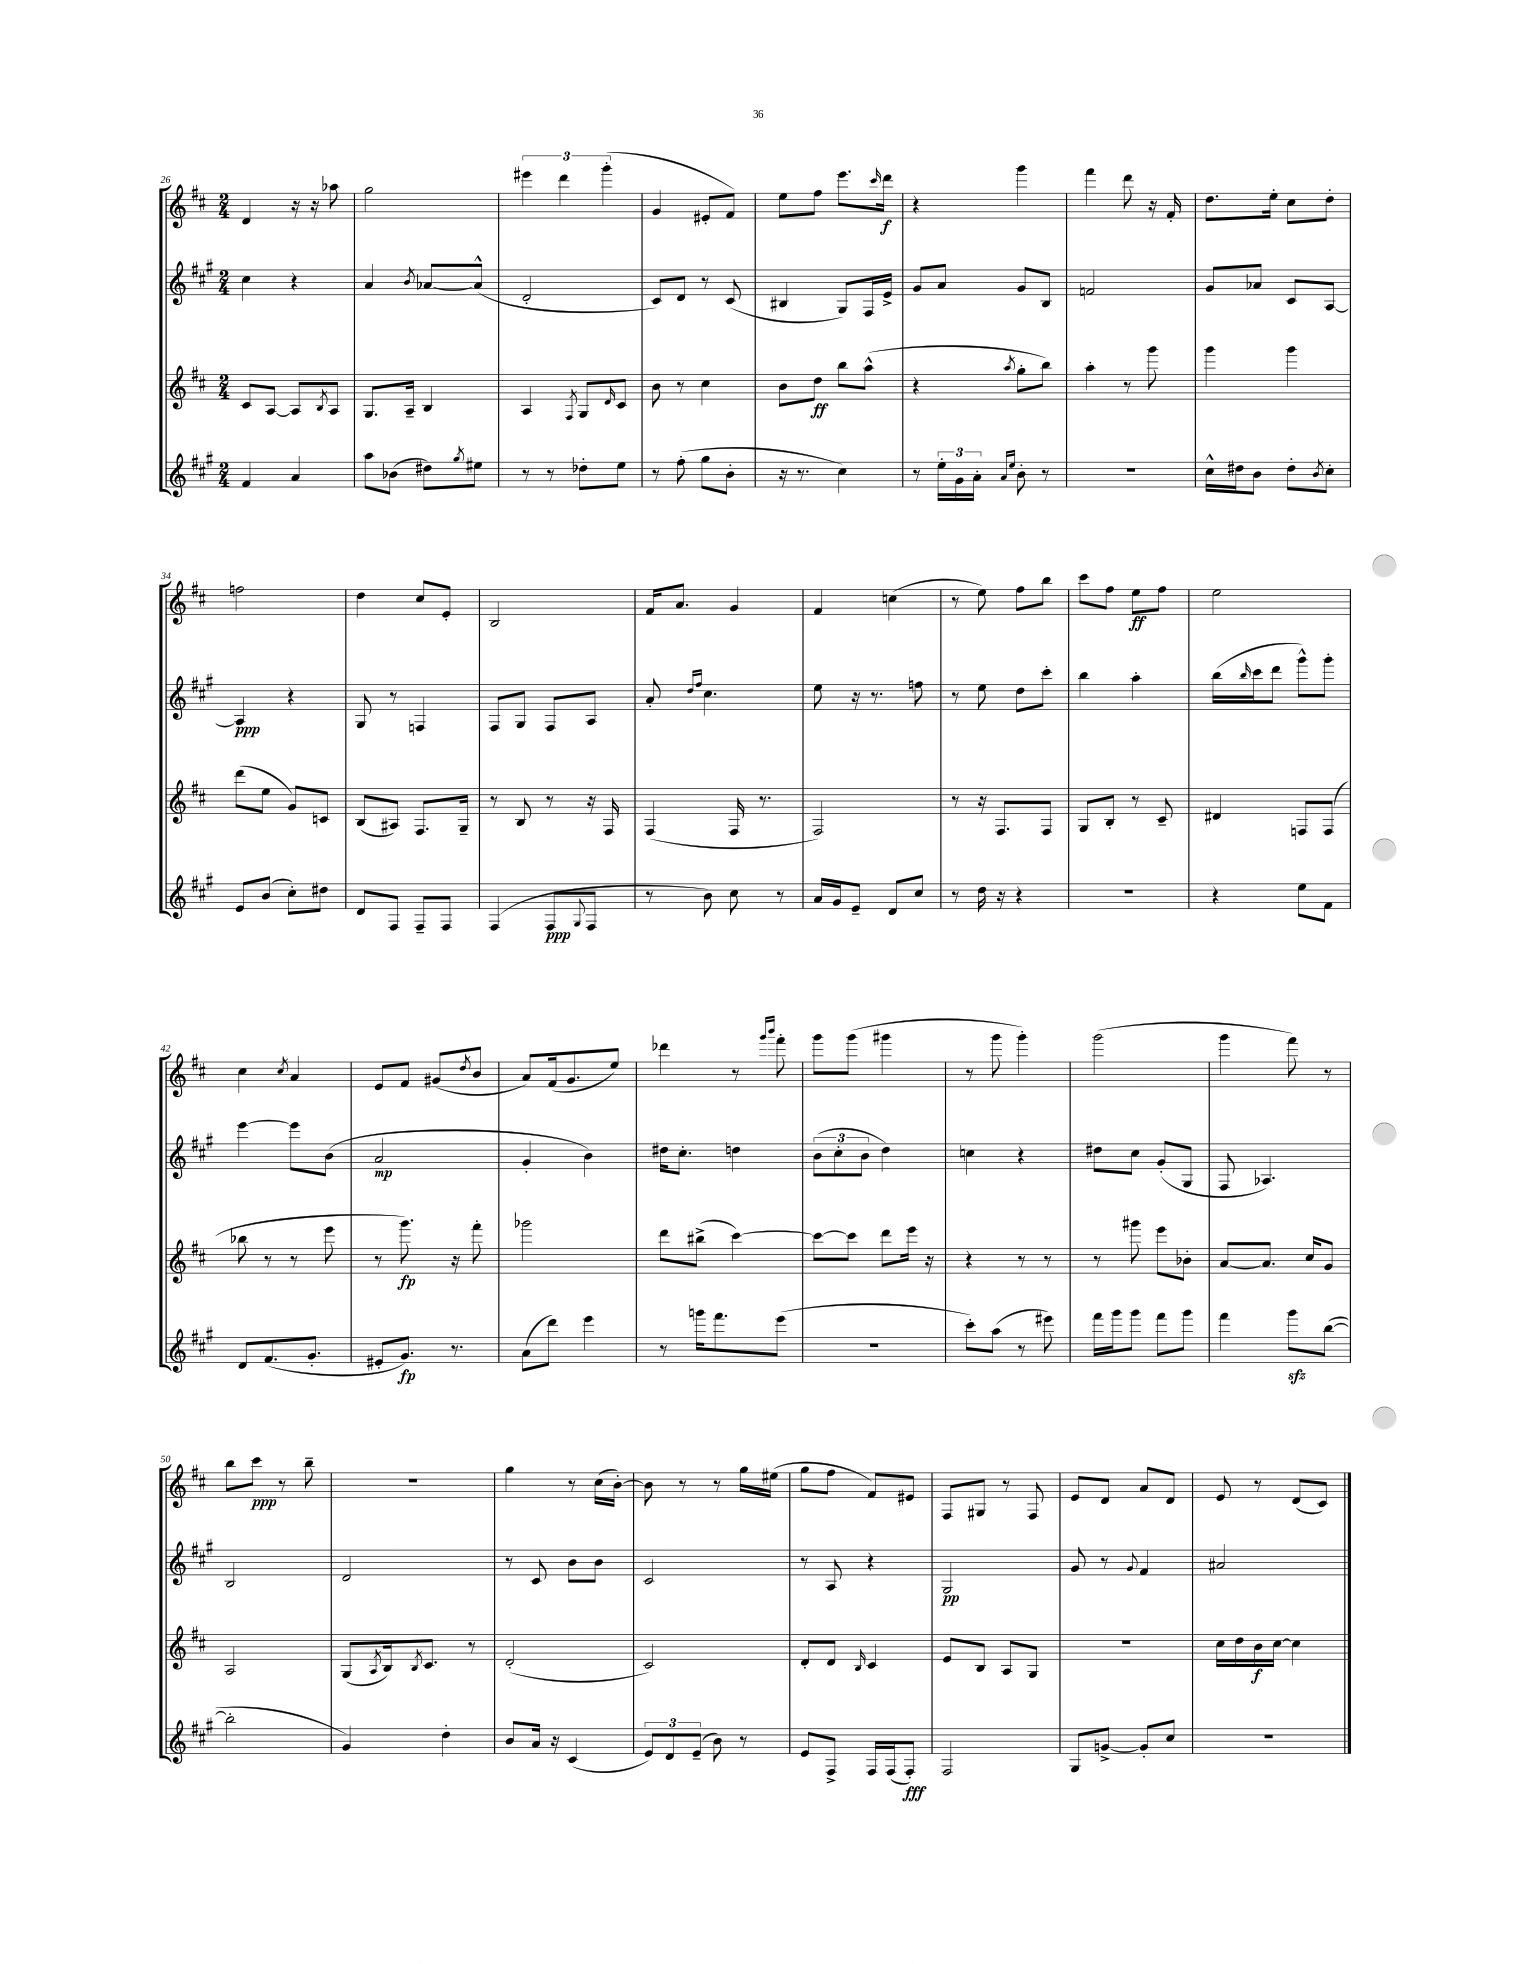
<<
\new StaffGroup <<
\new Staff = "s0" {
    \clef treble \key d \major \numericTimeSignature \time 2/4
    d'4 r16 r16 aes''8 |
    g''2 |
    \tuplet 3/2 { eis'''4 d'''4 g'''4-.( } |
    g'4 eis'8-. fis'8) |
    e''8 fis''8 e'''8. \grace { cis'''16 } d'''16\f |
    r4 g'''4 |
    fis'''4 d'''8 r16 fis'16-. |
    d''8. e''16-. cis''8 d''8-. |
    f''2 |
    d''4 cis''8 e'8-. |
    b2 |
    fis'16 a'8. g'4 |
    fis'4 c''4( |
    r8 e''8) fis''8 b''8 |
    cis'''8 fis''8 e''8\ff fis''8 |
    e''2 |
    cis''4 \acciaccatura { cis''8 } a'4 |
    e'8 fis'8 gis'8( \acciaccatura { d''8 } b'8 |
    a'8) fis'16( g'8. e''8) |
    des'''4 r8 \grace { g'''16 b'''16 } fis'''8-. |
    g'''8 g'''8( gis'''4 |
    r8 g'''8 g'''4-.) |
    g'''2( |
    g'''4 fis'''8) r8 |
    b''8 cis'''8\ppp r8 b''8-- |
    r2 |
    g''4 r8 cis''16( b'16~-.) |
    b'8 r8 r8 g''16 eis''16( |
    g''8 fis''8 fis'8) eis'8 |
    fis8 gis8 r8 fis8 |
    e'8 d'8 a'8 d'8 |
    e'8 r8 d'8( cis'8) \bar "|." |
}
\new Staff = "s1" {
    \clef treble \key a \major \numericTimeSignature \time 2/4
    cis''4 r4 |
    a'4 \acciaccatura { b'8 } aes'8~ aes'8-^( |
    d'2-. |
    cis'8) d'8 r8 cis'8( |
    bis4 gis8) fis16 e'16-> |
    gis'8 a'8 gis'8 b8 |
    f'2 |
    gis'8 aes'8 cis'8 a8~ |
    a4\ppp r4 |
    gis8 r8 f4 |
    fis8 gis8 fis8 a8 |
    a'8-. \grace { d''16 fis''16 } cis''4. |
    e''8 r16 r8. f''8 |
    r8 e''8 d''8 cis'''8-. |
    b''4 a''4-. |
    b''16( \grace { b''16 } cis'''16 d'''8 gis'''8-^) gis'''8-. |
    e'''4~ e'''8 b'8( |
    a'2\mp |
    gis'4-. b'4) |
    dis''16 cis''8.-. d''4 |
    \tuplet 3/2 { b'8( cis''8-. b'8 } d''4) |
    c''4 r4 |
    dis''8 cis''8 gis'8-.( gis8 |
    fis8 aes4.) |
    b2 |
    d'2 |
    r8 cis'8 b'8 b'8 |
    cis'2 |
    r8 a8 r4 |
    gis2\pp |
    gis'8 r8 \appoggiatura { gis'8 } fis'4 |
    ais'2 \bar "|." |
}
\new Staff = "s2" {
    \clef treble \key d \major \numericTimeSignature \time 2/4
    cis'8 a8~ a8 \acciaccatura { b8 } a8 |
    g8. a16-- b4 |
    a4 \acciaccatura { fis8 } g8 \grace { d'16 } cis'8 |
    b'8 r8 cis''4 |
    b'8 d''8\ff b''8 a''8-^( |
    r4 \acciaccatura { a''8 } g''8-. b''8) |
    a''4-. r8 g'''8 |
    g'''4 g'''4 |
    d'''8( e''8 g'8) c'8 |
    b8( ais8) fis8. g16-- |
    r8 b8 r8 r16 fis16 |
    fis4( fis16 r8. |
    fis2) |
    r8 r16 fis8. fis8 |
    g8 b8-. r8 cis'8-- |
    dis'4 f8 f8( |
    bes''8 r8 r8 e'''8 |
    r8 g'''8.\fp) r16 fis'''8-. |
    ges'''2 |
    d'''8 bis''8->( cis'''4~) |
    cis'''8~ cis'''8 d'''8 e'''16 r16 |
    r4 r8 r8 |
    r8 gis'''8 e'''8 bes'8-. |
    a'8~ a'8. cis''16 g'8 |
    a2 |
    g8( \acciaccatura { a8 } b16) \acciaccatura { b8 } cis'8. r8 |
    d'2-.( |
    cis'2) |
    d'8-. d'8 \grace { b16 } cis'4 |
    e'8 b8 a8 g8 |
    R2 |
    cis''16 d''16 b'16\f cis''16~ cis''4 \bar "|." |
}
\new Staff = "s3" {
    \clef treble \key a \major \numericTimeSignature \time 2/4
    fis'4 a'4 |
    a''8 bes'8( dis''8) \acciaccatura { gis''8 } eis''8 |
    r8 r8 des''8-. e''8 |
    r8 fis''8-.( gis''8 b'8-. |
    r16 r8. cis''4) |
    r8 \tuplet 3/2 { e''16-. gis'16 a'16-. } \grace { a'16 e''16 } b'8-. r8 |
    r2 |
    cis''16-^ dis''16 b'8 dis''8-. \acciaccatura { b'8 } cis''8-. |
    e'8 b'8( cis''8-.) dis''8 |
    d'8 fis8 fis8-- fis8 |
    fis4( fis8\ppp \appoggiatura { gis8 } fis8 |
    r8 b'8) cis''8 r8 |
    a'16 gis'16 e'8-- d'8 cis''8 |
    r8 d''16 r16 r4 |
    R2 |
    r4 e''8 fis'8 |
    d'8 fis'8.( gis'8.-. |
    eis'8-. gis'8.\fp) r8. |
    a'8( d'''8) e'''4 |
    r8 g'''16 fis'''8. e'''8( |
    R2 |
    cis'''8-.) a''8( r8 eis'''8) |
    fis'''16 gis'''16 gis'''8 fis'''8 gis'''8 |
    fis'''4 gis'''8\sfz b''8~( |
    b''2-. |
    gis'4) d''4-. |
    b'8 a'16 r16 cis'4( |
    \tuplet 3/2 { e'8) d'8 e'8--( } b'8) r8 |
    e'8 fis8-> fis16 fis16( fis8-.\fff) |
    fis2 |
    gis8 g'8~-> g'8-. cis''8 |
    R2 \bar "|." |
}
>>
>>
\layout { \context { \Score currentBarNumber = #26 } }
